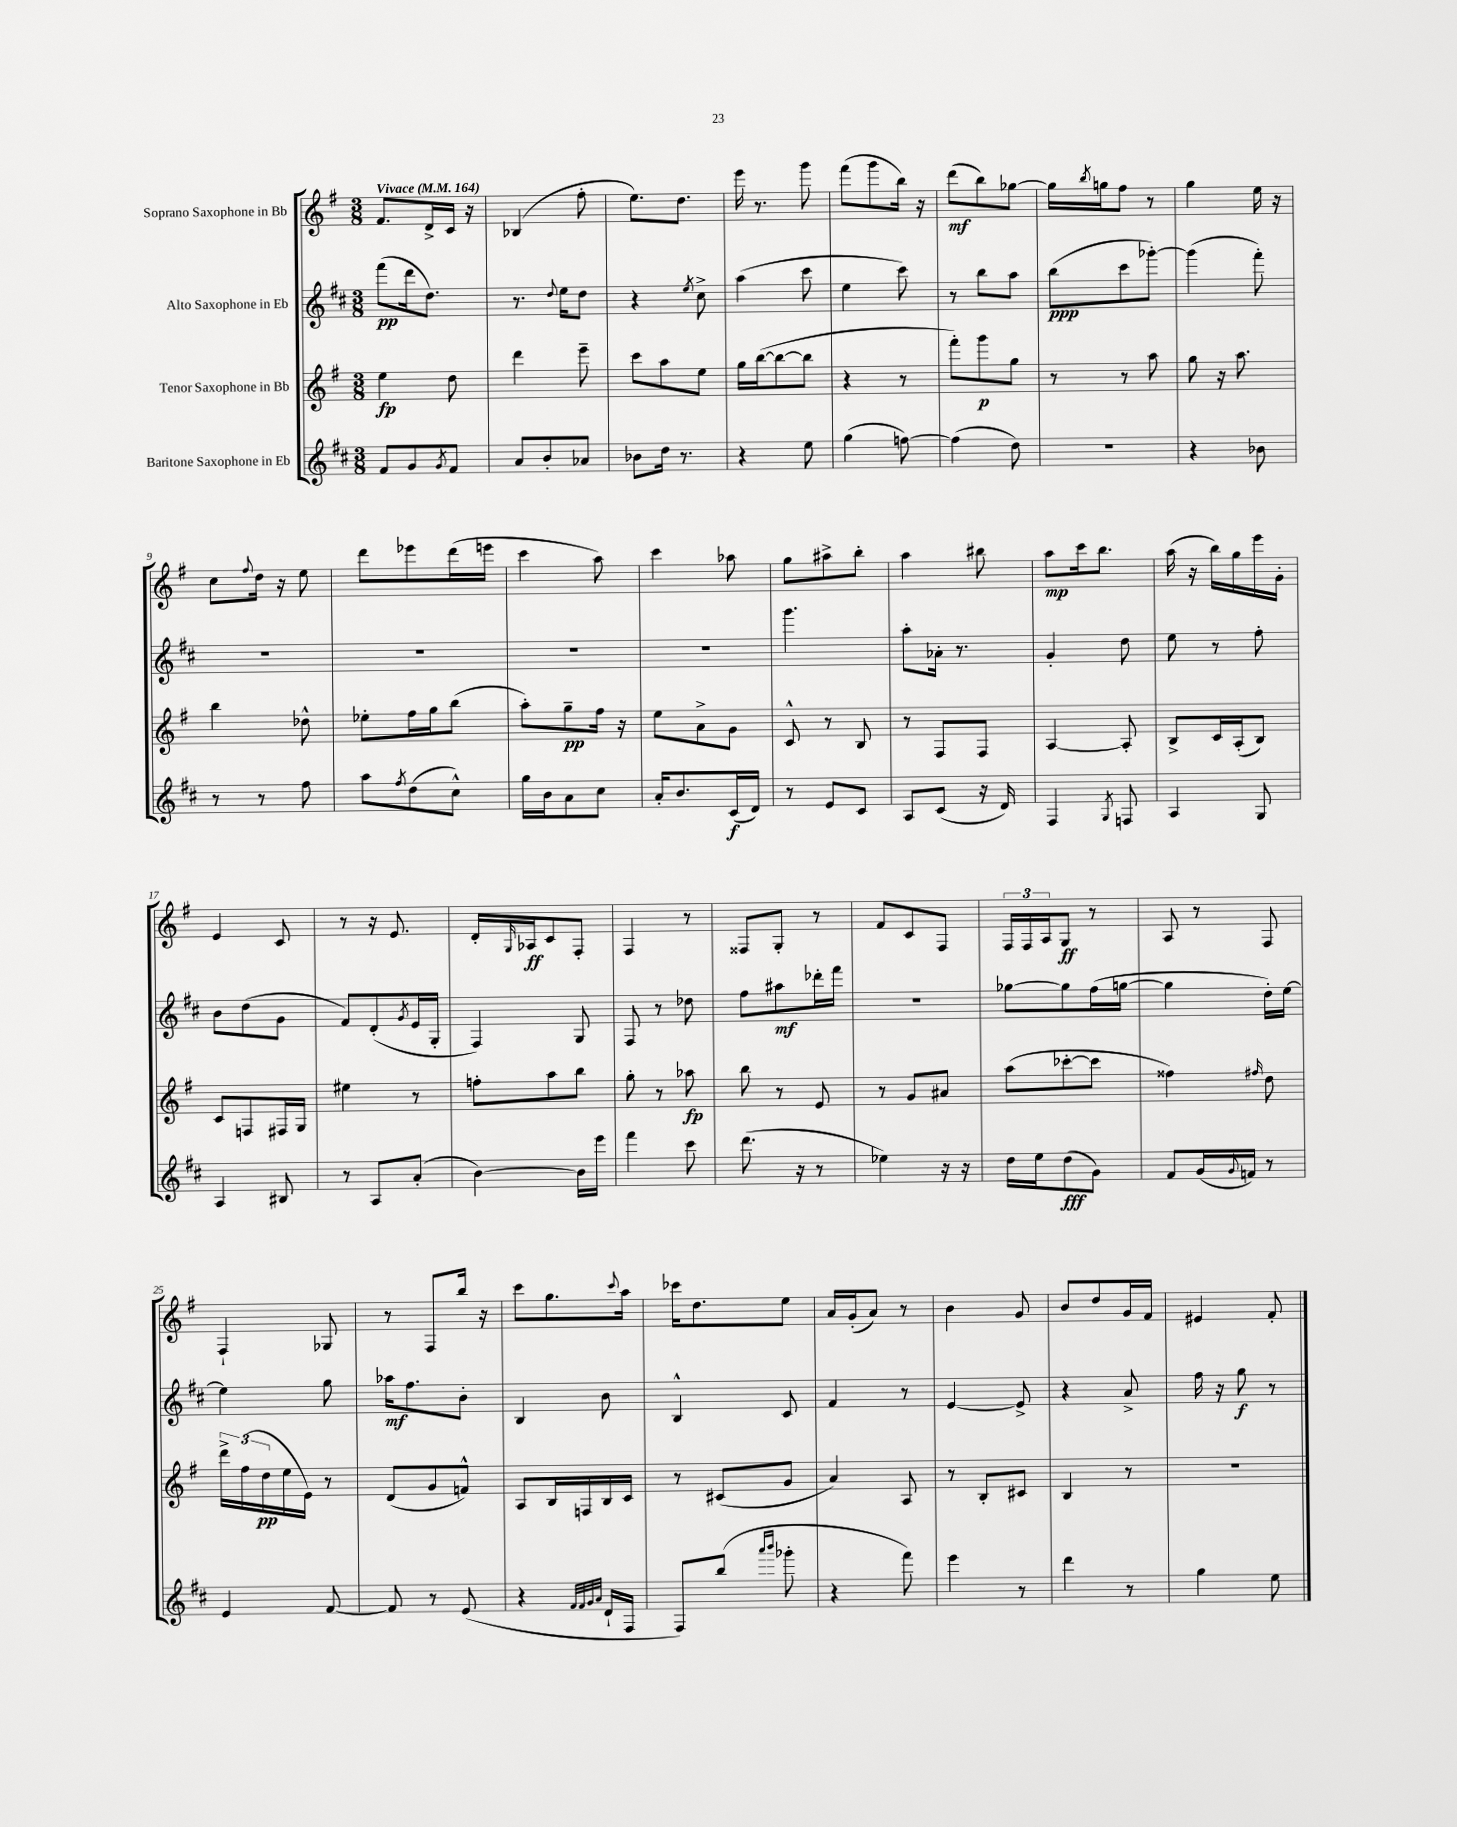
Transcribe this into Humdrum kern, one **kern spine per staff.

**kern	**kern	**kern	**kern
*staff4	*staff3	*staff2	*staff1
*clefG2	*clefG2	*clefG2	*clefG2
*k[f#c#]	*k[f#]	*k[f#c#]	*k[f#]
*M3/8	*M3/8	*M3/8	*M3/8
*MM164	*MM164	*MM164	*MM164
8f#	4ee	(8fff#	8.f#
8g	.	16ddd	.
.	.	8.dd)	16d^
8qg	.	.	.
8f#	8dd	.	16c
.	.	.	16r
=	=	=	=
8a	4ddd	8.r	(4B-
8b'	.	.	.
.	.	8qqdd	.
.	.	16ee	.
8a-	8eee~	8dd	8ff#'
=	=	=	=
8b-	8ccc	4r	8.ee)
16dd	8aa	.	.
8.r	.	.	8.dd
.	.	8qee	.
.	8ee	8cc#^	.
=	=	=	=
4r	16gg	(4aa	16eee
.	([16bb	.	8.r
.	8bb_	.	.
8ee	8bb]	8ccc#	8ggg
=	=	=	=
(4gg	4r	4ee	(8fff#
.	.	.	8ggg
[8ff)	8r	8ccc#)	16bb)
.	.	.	16r
=	=	=	=
(4ff]	8fff#')	8r	(8ddd
.	8ggg	8bb	8bb)
8dd)	8gg	8aa	[8gg-
=	=	=	=
4.r	8r	(8bb	16gg-]
.	.	.	8qbb
.	.	.	16gg
.	8r	8ccc#	8ff#
.	8aa	[8ggg-')	8r
=	=	=	=
4r	8gg	(4ggg-]	4gg
.	16r	.	.
.	8.aa	.	.
8b-	.	8fff#')	16ee
.	.	.	16r
=	=	=	=
8r	4bb	4.r	8cc
.	.	.	8qqff#
8r	.	.	16dd
.	.	.	16r
8ff#	8dd-^^	.	8ee
=	=	=	=
8aa	8ee-'	4.r	8ddd
8qff#	.	.	.
(8dd	16ff#	.	8eee-
.	16gg	.	.
8cc#^^)	(8bb	.	(16ddd
.	.	.	16eee
=	=	=	=
16gg	8aa')	4.r	4ccc
16b	.	.	.
8a	8gg~	.	.
8cc#	16ff#	.	8aa)
.	16r	.	.
=	=	=	=
16a'	8ee	4.r	4ccc
8.b	.	.	.
.	8a^	.	.
(16c#	8g	.	8aa-
16d)	.	.	.
=	=	=	=
8r	8c^^	4.ggg	8gg
8e	8r	.	8aa#^
8c#	8B	.	8bb'
=	=	=	=
8A	8r	8aa'	4aa
(8c#	8F#	16a-'	.
.	.	8.r	.
16r	8F#	.	8bb#
16d)	.	.	.
=	=	=	=
4F#	[4A	4g'	8aa
.	.	.	16ccc
.	.	.	8.bb
8qG	.	.	.
8F	8A']	8dd	.
=	=	=	=
4A	8B^	8ee	(16aa
.	.	.	16r
.	16c	8r	16bb)
.	(16A'	.	16gg
8G	8B)	8ff#'	16eee
.	.	.	16g'
=	=	=	=
4A	8c	8b	4e
.	8F	(8dd	.
8B#	16F#	8g	8c
.	16G	.	.
=	=	=	=
8r	4ee#	8f#)	8r
8A	.	(8d'	16r
.	.	.	8.e
.	.	8qg	.
(8a'	8r	16e	.
.	.	16G'	.
=	=	=	=
[4b)	8ff'	4F#)	16d'
.	.	.	16qqG
.	.	.	16A-
.	8aa	.	8c
16b]	8bb	8G	8F#'
16eee	.	.	.
=	=	=	=
4fff#	8gg'	8F#	4F#
.	8r	8r	.
8ccc#	8aa-	8dd-	8r
=	=	=	=
(8.ddd	8bb	8ff#	8F##
.	8r	8aa#	8G'
16r	.	.	.
8r	8e	16ddd-'	8r
.	.	16fff#	.
=	=	=	=
4ee-)	8r	4.r	8f#
.	8g	.	8c
16r	8a#	.	8F#
16r	.	.	.
=	=	=	=
16dd	(8aa	[8gg-	24F#
.	.	.	24F#
16ee	.	.	.
.	.	.	24A
(8dd	[8ccc-'	8gg-]	8G
8g)	8ccc-]	(16ff#	8r
.	.	[16gg	.
=	=	=	=
8f#	4ff##)	4gg]	8A
(16g	.	.	8r
8qqg	.	.	.
16f)	.	.	.
.	16qqff#	.	.
8r	8dd	16dd')	8F#
.	.	[16ee	.
=	=	=	=
4e	24ddd^	4ee]	4F#`
.	(24ff#	.	.
.	24dd	.	.
.	16ee	.	.
.	16e)	.	.
[8f#	8r	8gg	8G-
=	=	=	=
8f#]	(8d	16aa-	8r
.	.	8.ff#	.
8r	8g	.	8F#
(8e	8f^^)	8b'	16bb
.	.	.	16r
=	=	=	=
4r	8A	4B	8ccc
.	16B	.	8.gg
.	16F	.	.
32qqf#	.	.	.
32qqf#	.	.	.
32qqg	.	.	.
32qqa	.	.	.
16d`	16B	8b	.
.	.	.	8qqccc
16F#	16c	.	16aa
=	=	=	=
8F#)	8r	4B^^	16ccc-
.	.	.	8.dd
(8bb	(8c#	.	.
16qqaaa	.	.	.
16qqbbb	.	.	.
8ggg-'	8g	8c#	8ee
=	=	=	=
4r	4a)	4f#	16a
.	.	.	(16g'
.	.	.	8a)
8fff#)	8A	8r	8r
=	=	=	=
4eee	8r	[4e	4b
.	8B'	.	.
8r	8c#	8e^]	8g
=	=	=	=
4ddd	4B	4r	8b
.	.	.	8dd
8r	8r	8a^	16g
.	.	.	16f#
=	=	=	=
4gg	4.r	16ff#	4e#
.	.	16r	.
.	.	8gg	.
8ee	.	8r	8f#'
==	==	==	==
*-	*-	*-	*-
